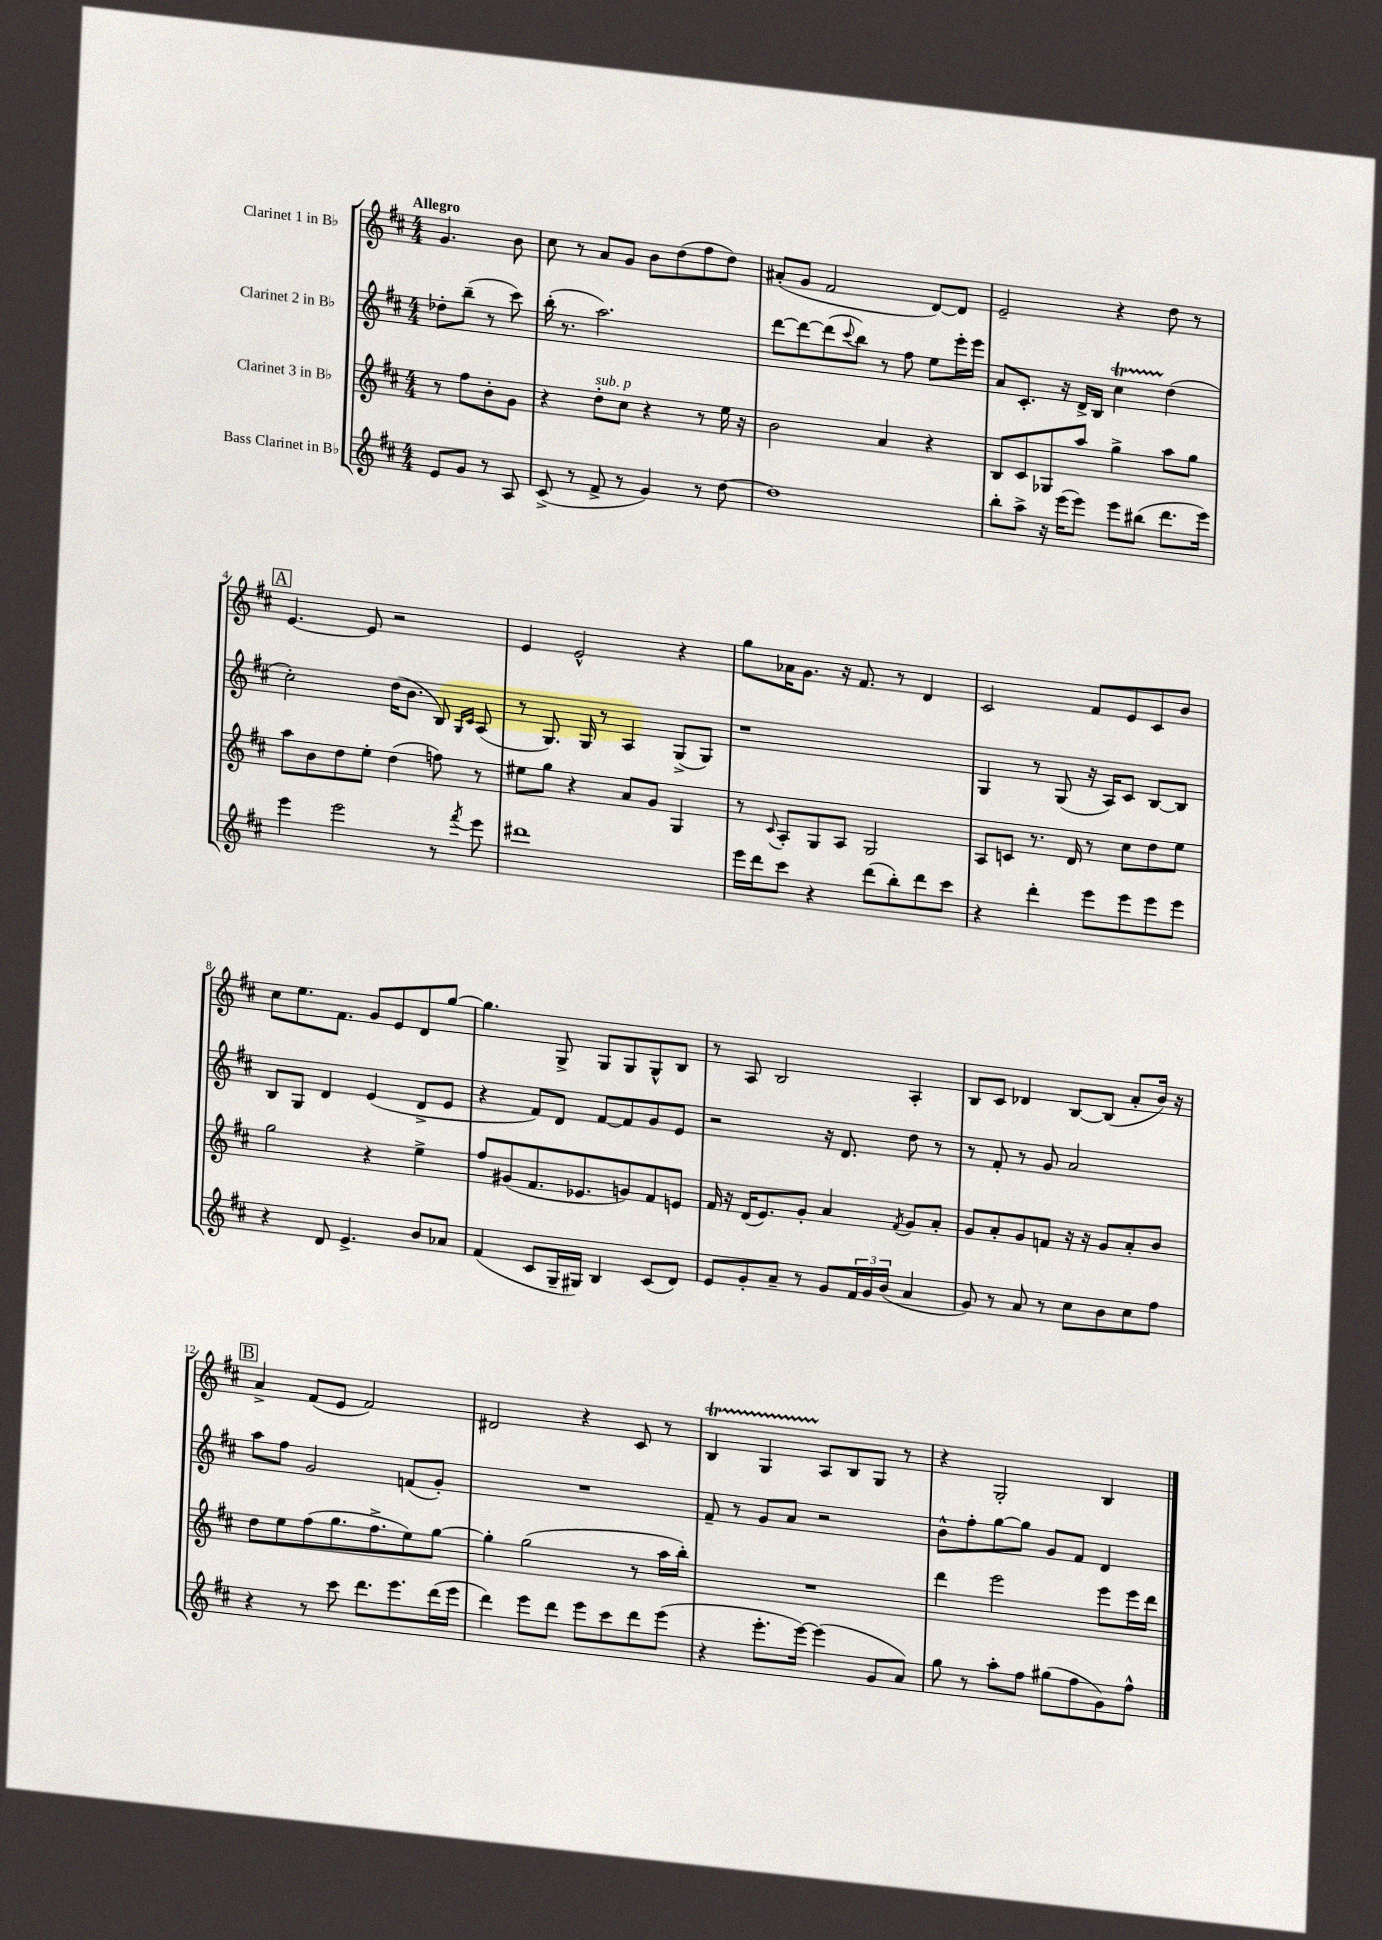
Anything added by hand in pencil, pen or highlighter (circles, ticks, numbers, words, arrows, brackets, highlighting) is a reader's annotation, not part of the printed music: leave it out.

**kern	**kern	**kern	**kern
*staff4	*staff3	*staff2	*staff1
*clefG2	*clefG2	*clefG2	*clefG2
*k[f#c#]	*k[f#c#]	*k[f#c#]	*k[f#c#]
*M4/4	*M4/4	*M4/4	*M4/4
8e	8r	8dd-'	4.g
8g	8ff#	(8bb~	.
8r	8b'	8r	.
8A	8g	8ccc#)	8b
=	=	=	=
(8c#^	4r	(16bb'	8cc#
.	.	8.r	.
8r	.	.	8r
8f#^	8dd'	2.aa)	8a
8r	8cc#	.	8g
4g)	4r	.	8b
.	.	.	(8dd
8r	8r	.	8ff#
[8dd	16ee	.	8dd)
.	16r	.	.
=	=	=	=
1dd]	2b	[8ddd	(8a#'
.	.	8ddd_	8g
.	.	(8ddd]	2f#
.	.	8qqccc#	.
.	.	8bb)	.
.	4a	8r	.
.	.	8ff#	.
.	4r	8ee	[8d)
.	.	16eee'	8d]
.	.	16eee	.
=	=	=	=
8bb'	8B	8a	2e~
8aa^	8c#	8.c#'	.
16r	8G-	.	.
(16eee	.	16r	.
8eee)	8aa	16d^	.
.	.	16B	.
8eee	4gg^	4cc#	4r
(8bb#	.	.	.
8.ddd	8aa	(4dd	8dd
.	8gg	.	8r
16eee)	.	.	.
=	=	=	=
4eee	8aa	2cc#')	[4.e
.	8b	.	.
2eee	8dd	.	.
.	8ee'	.	8e]
.	(4dd	(16dd	2r
.	.	8.b	.
8r	8ff)	8B)	.
.	.	16qqG	.
8qfff#	.	16qqc#	.
8eee	8r	(8A	.
=	=	=	=
1ddd#	8ee#	8r	4e
.	8gg	8.G)	.
.	4r	.	2e^^
.	.	16G	.
.	.	8r	.
.	8a	4A	.
.	8g	.	.
.	4G	(8G^	4r
.	.	8G)	.
=	=	=	=
16eee	8r	1r	8gg
16ddd	.	.	.
.	8qqc#	.	.
8ccc#	8A'	.	16a-
.	.	.	8.g
4r	8G	.	.
.	8A	.	16r
.	.	.	8.f#
(8ddd	2G	.	.
8bb')	.	.	8r
8ddd	.	.	4d
8ccc#	.	.	.
=	=	=	=
4r	8A	4G	2c#
.	8c	.	.
4ddd'	8.r	8r	.
.	.	(8G	.
.	16d	.	.
8eee	8r	16r	8f#
.	.	16A)	.
8eee	8cc#	8c#	8e
8eee	8dd	[8B	8c#
8eee	8ee	8B]	8b
=	=	=	=
4r	2gg	8B	8cc#
.	.	8G	8.ee
8d	.	4d	.
.	.	.	8.f#
4.e^	.	.	.
.	4r	(4e	8g
.	.	.	8e
8b	4ee^	8d^	8d
8a-	.	8e	[8gg
=	=	=	=
(4f#	8ff#	4r	4.gg]
.	(8g#	.	.
8c#	8.f#	8f#)	.
16G~	.	8d	8G^
16G#)	8.e-	.	.
4B	.	[8f#	8G
.	8g)	8f#]	8G
(8c#	8f#	8g	8G^^
8d)	8e	8e	8B
=	=	=	=
8e	16f#	2r	8r
.	16r	.	.
8g'	(16d	.	8A
.	8.e)	.	.
8a~	.	.	2B
8r	8g'	.	.
8g	4a	16r	.
.	.	8.d	.
24f#	.	.	.
24g	.	.	.
(24b	.	.	.
.	8qf#	.	.
4a	8g	8dd	4A'
.	8a'	8r	.
=	=	=	=
8g)	8g	8r	8B
8r	8a'	8f#'	8c#
8a	8g	8r	4d-
8r	8f	8g	.
8cc#	16r	2a	[8B
.	16r	.	.
8b	8g	.	(8B]
8cc#	8a'	.	8a'
8ff#	8b	.	16b)
.	.	.	16r
=	=	=	=
4r	8dd	8aa	4a^
.	8ee	8ff#	.
8r	(8ff#	2g	(8f#
8ccc#	8.gg	.	8e
8.ddd	.	.	2f#)
.	8.ff#^	.	.
8.eee	.	.	.
.	8ee)	(8f	.
(16ddd	[8gg	8g')	.
16eee	.	.	.
=	=	=	=
4ddd)	4gg']	1r	2d#
8eee	(2gg	.	.
8ddd	.	.	.
8eee	.	.	4r
8ccc#	.	.	.
8ddd	8r	.	8c#
(8eee	16aa	.	8r
.	16bb')	.	.
=	=	=	=
4r	1r	8f#~	4B
.	.	8r	.
8.eee'	.	8g	4G
.	.	8a	.
[16eee)	.	.	.
(4eee]	.	2r	8A
.	.	.	8B
8g	.	.	8G
8a)	.	.	8r
=	=	=	=
8gg	4ddd	8b^^	4r
8r	.	8ff#'	.
8aa'	2eee	[8gg	2G'
8ff#	.	8gg]	.
(8gg#	.	8g	.
8ff#	.	8f#	.
8g)	8eee	4d	4B
8ff#^^	16eee	.	.
.	16ddd	.	.
==	==	==	==
*-	*-	*-	*-
